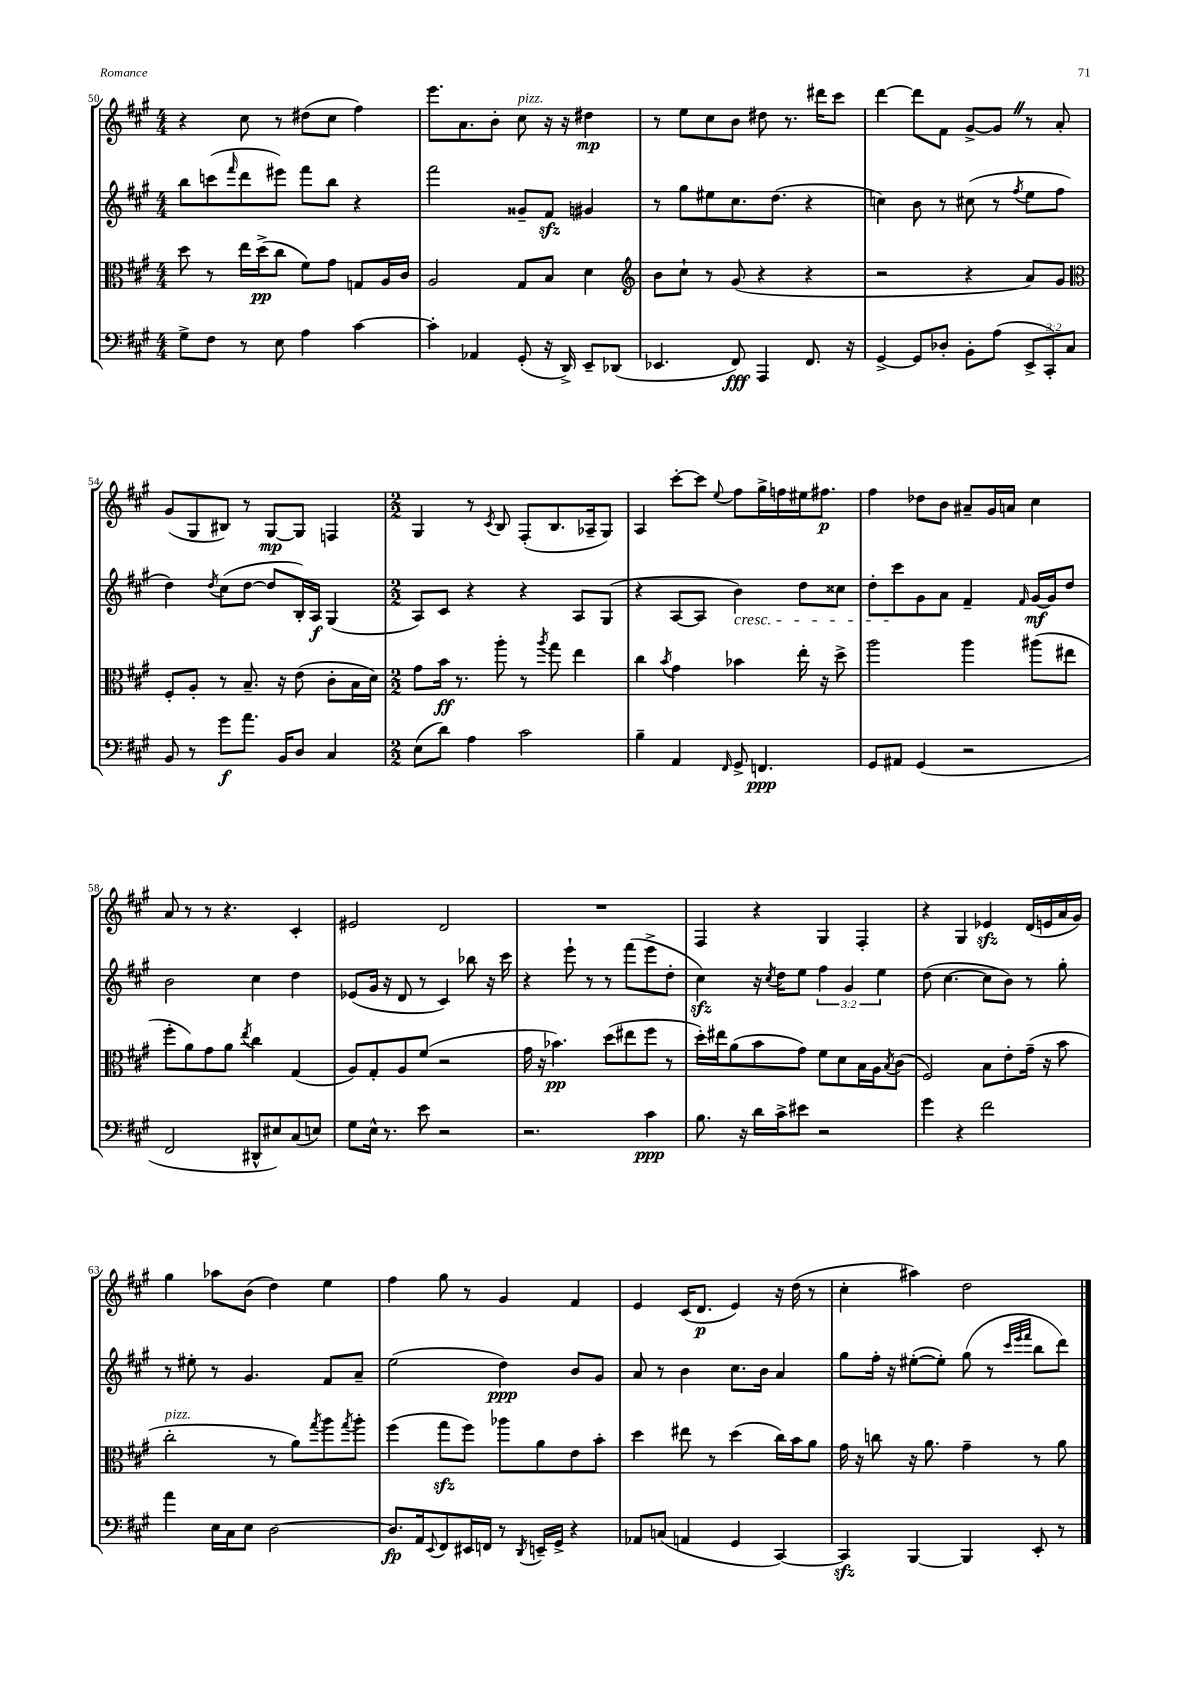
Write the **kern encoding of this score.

**kern	**kern	**kern	**kern
*staff4	*staff3	*staff2	*staff1
*clefF4	*clefC3	*clefG2	*clefG2
*k[f#c#g#]	*k[f#c#g#]	*k[f#c#g#]	*k[f#c#g#]
*M4/4	*M4/4	*M4/4	*M4/4
8G#^	8dd	8bb	4r
8F#	8r	(8ccc	.
.	.	16qqfff#	.
8r	16ee	8ddd	8cc#
.	(16dd^	.	.
8E	8cc#	8eee#)	8r
4A	8f#)	8fff#	(8dd#
.	8g#	8bb	8cc#
[4c#	8G	4r	4ff#)
.	16A	.	.
.	16c#	.	.
=	=	=	=
4c#']	2A	2fff#	8.eee
.	.	.	8.a
4AA-	.	.	.
.	.	.	8b'
(8GG#'	8G#	8g##~	8cc#
16r	8B	8f#	16r
16DD^)	.	.	16r
8EE~	4d	4g#	4dd#
(8DD-	.	.	.
=	=	=	=
*	*clefG2	*	*
4.EE-	8b	8r	8r
.	8cc#`	8gg#	8ee
.	8r	8ee#	8cc#
8FF#)	(8g#	8.cc#	8b
4AAA	4r	.	8dd#
.	.	(8.dd	.
.	.	.	8.r
8.FF#	4r	4r	.
.	.	.	16ddd#
.	.	.	8ccc#
16r	.	.	.
=	=	=	=
[4GG#^	2r	4cc)	[4ddd
8GG#]	.	8b	8ddd]
8D-'	.	8r	8f#
8BB'	4r	(8cc#	[8g#^
(8A	.	8r	8g#]
.	.	8qff#	.
12EE^	8a)	8ee	8r
12CC#')	.	.	.
.	8g#	8ff#	8a'
12C#	.	.	.
=	=	=	=
*	*clefC3	*	*
8BB	8F#'	4dd)	(8g#
8r	8A'	.	8G#
.	.	8qdd	.
8g#	8r	(8cc#	8B#)
8.a	8.B~	[8dd	8r
.	.	8dd]	[8G#
16BB	16r	.	.
8D	(8e	16B')	8G#]
.	.	16A	.
4C#	8c#'	(4G#	4F
.	16B	.	.
.	16d)	.	.
=	=	=	=
*M2/2	*M2/2	*M2/2	*M2/2
(8E	8g#	8A)	4G#
8d)	16b	8c#	.
.	8.r	.	.
4A	.	4r	8r
.	.	.	8qc#
.	8aa'	.	8B
2c#	8r	4r	(8F#'
.	8qaa	.	.
.	8gg#	.	8.B
.	4ee	8A	.
.	.	.	16A-~
.	.	(8G#	8G#)
=	=	=	=
4B~	4cc#	4r	4A
.	8qb	.	.
4AA	4g#	[8A	[8ccc#'
.	.	8A]	8ccc#]
16qqFF#	.	.	8qqee
8GG#^	4b-	4b)	8ff#
4.FF	.	.	16gg#^
.	.	.	16ff
.	16ee'	8dd	16ee#
.	16r	.	8.ff#
.	8dd^	8cc##	.
=	=	=	=
8GG#	2aa	8dd'	4ff#
8AA#	.	8ccc#	.
(4GG#	.	8g#	8dd-
.	.	8a	8b
2r	4aa	4f#~	8a#~
.	.	.	16g#
.	.	.	16a
.	.	16qqf#	.
.	(8aa#	[16g#	4cc#
.	.	16g#]	.
.	8ee#	8dd	.
=	=	=	=
2FF#	8ff#'	2b	8a
.	8a)	.	8r
.	8g#	.	8r
.	8a	.	4.r
.	8qee	.	.
8DD#^^	4cc#	4cc#	.
8E#)	.	.	.
(8C#	(4G#	4dd	4c#'
8E)	.	.	.
=	=	=	=
8G#	8A)	(8e-	2e#
16E^^	8G#'	16g#	.
8.r	.	16r	.
.	8A	8d	.
8e	(8f#	8r	.
2r	2r	4c#)	2d
.	.	8bb-	.
.	.	16r	.
.	.	16ccc#	.
=	=	=	=
2.r	16g#	4r	1r
.	16r	.	.
.	4.b-)	.	.
.	.	8eee`	.
.	.	8r	.
.	(8dd	8r	.
.	8ee#	(8fff#	.
4c#	8ff#	8eee^	.
.	8r	8dd'	.
=	=	=	=
8.B	16dd')	4cc#)	4F#
.	16ee#	.	.
.	(8a	.	.
16r	.	.	.
16d	8b	16r	4r
.	.	8qcc#	.
16c#^	.	16dd	.
8e#	8g#)	8ee	.
2r	8f#	6ff#	4G#
.	8d	.	.
.	.	6g#	.
.	16B	.	4F#'
.	16A	.	.
.	.	6ee	.
.	8qB	.	.
.	(8c#	.	.
=	=	=	=
4g#	2F#)	(8dd	4r
.	.	[4.cc#	.
4r	.	.	4G#
2f#	8B	8cc#]	4e-
.	8e'	8b)	.
.	(16g#~	8r	(16d
.	16r	.	16e
.	8b	8gg#'	16a
.	.	.	16g#)
=	=	=	=
4a	2cc#'	8r	4gg#
.	.	8ee#'	.
16E	.	8r	8aa-
16C#	.	.	.
8E	.	4.g#	(8b
[2D	8r	.	4dd)
.	8a)	.	.
.	8qgg#	.	.
.	8aa	8f#	4ee
.	8qgg#	.	.
.	8aa'	8a~	.
=	=	=	=
8.D]	(4ff#	(2ee	4ff#
16AA	.	.	.
8qqEE	.	.	.
8FF#	8gg#	.	8gg#
16EE#	8ff#)	.	8r
16FF	.	.	.
8r	8aa-	4dd)	4g#
8qDD	.	.	.
16EE~	8a	.	.
16GG#^	.	.	.
4r	8e	8b	4f#
.	8b'	8g#	.
=	=	=	=
8AA-	4dd	8a	4e
(8C	.	8r	.
4AA	8ee#	4b	(16c#
.	.	.	8.d
.	8r	.	.
4GG#	(4dd	8.cc#	4e)
.	.	16b	.
[4CC#)	16cc#)	4a	16r
.	16b	.	(16dd
.	8a	.	8r
=	=	=	=
4CC#]	16g#	8gg#	4cc#'
.	16r	.	.
.	8cc	16ff#'	.
.	.	16r	.
[4BBB	16r	([8ee#'	4aa#)
.	8.a	.	.
.	.	8ee#'])	.
4BBB]	4g#~	(8gg#	2dd
.	.	8r	.
.	.	32qqccc#	.
.	.	32qqeee	.
.	.	32qqfff#	.
8EE'	8r	8bb	.
8r	8a	8ddd)	.
==	==	==	==
*-	*-	*-	*-
